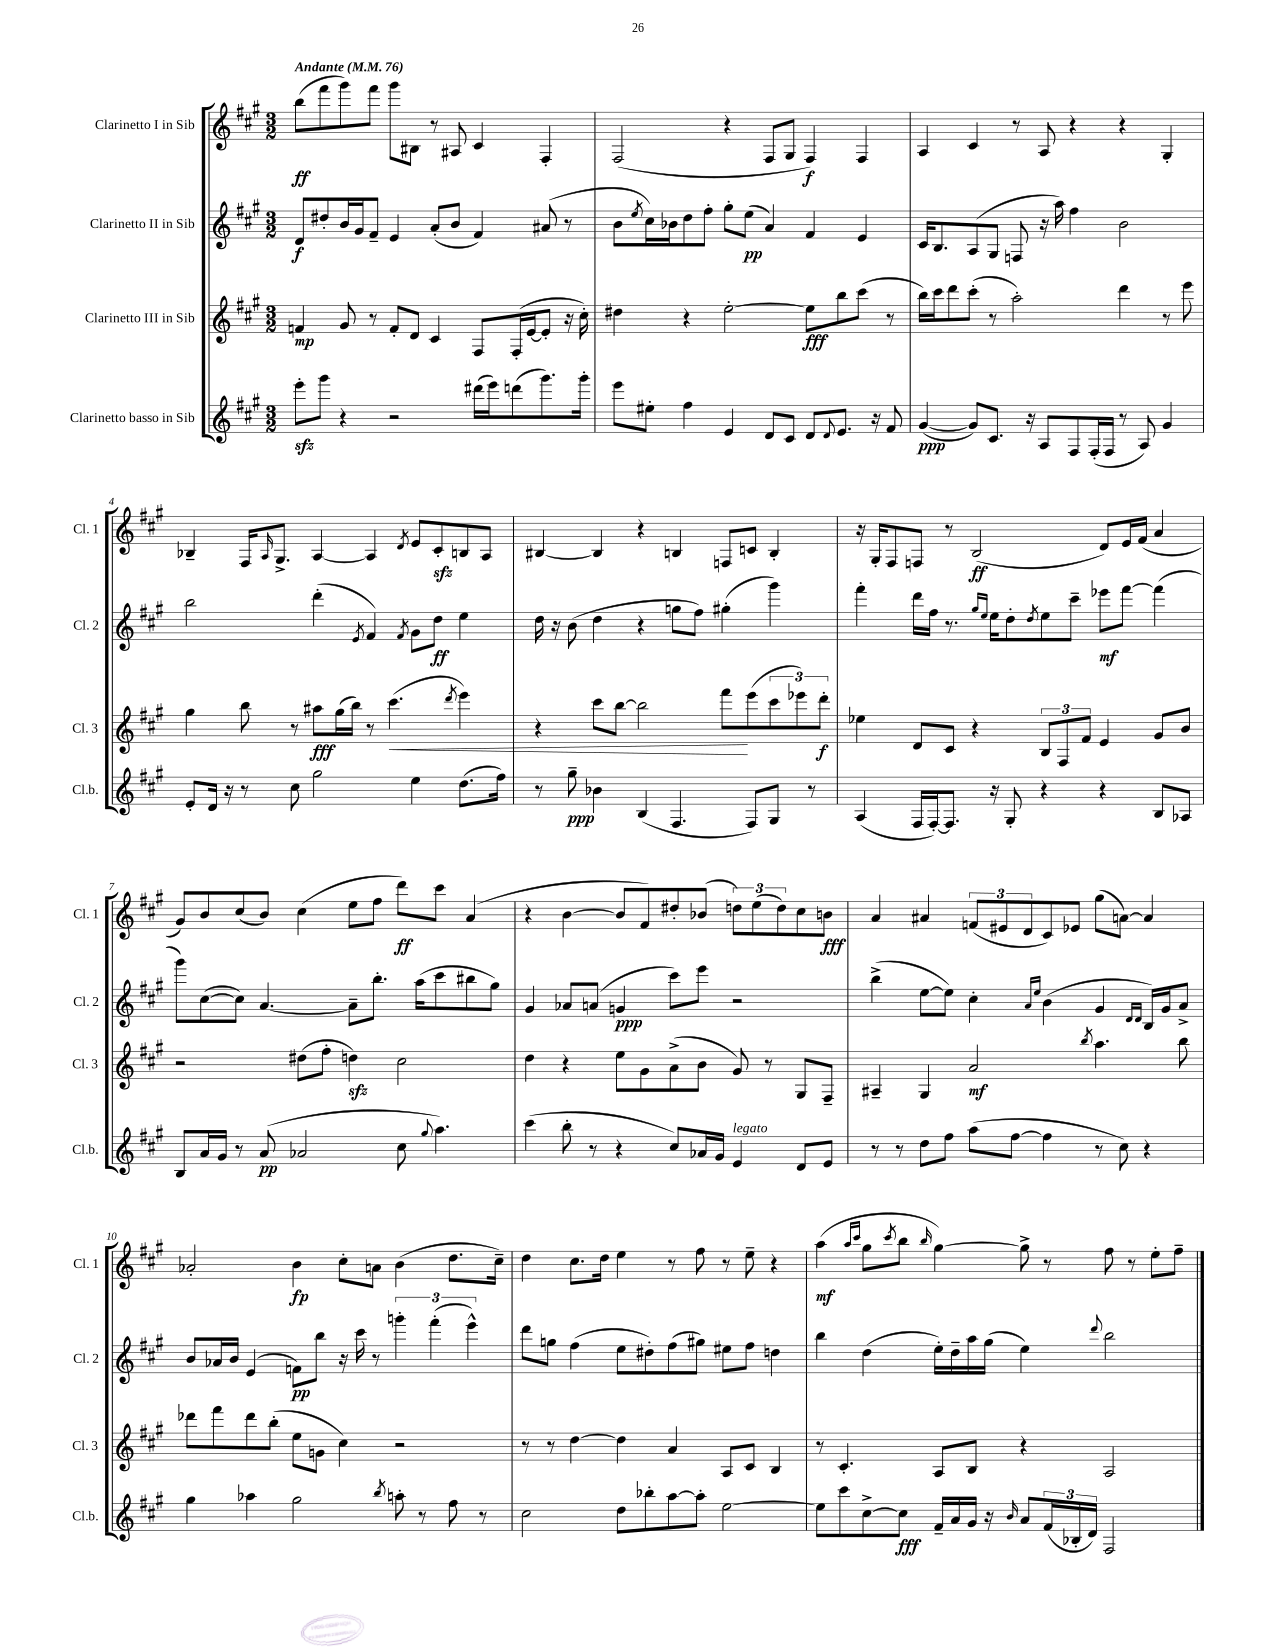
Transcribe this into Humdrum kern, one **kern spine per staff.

**kern	**kern	**kern	**kern
*staff4	*staff3	*staff2	*staff1
*clefG2	*clefG2	*clefG2	*clefG2
*k[f#c#g#]	*k[f#c#g#]	*k[f#c#g#]	*k[f#c#g#]
*M3/2	*M3/2	*M3/2	*M3/2
*MM76	*MM76	*MM76	*MM76
8eee'\L	4f/	8d/L	(8bb\L
8ggg#\J	.	8dd#'/	8fff#\
4r	8g#/	16b/L	8ggg#\)
.	.	16g#/J	.
.	8r	8f#~/J	8fff#\J
2r	8f'/L	4e/	8ggg#\L
.	8d/J	.	8B#\J
.	4c#/	(8a'/L	8r
.	.	8b/J	8A#/
(16ddd#\LL	8F#/L	4f#/)	4c#/
16eee\J)	.	.	.
(8ddd\	(16F#'/L	.	.
.	[16e/J	.	.
8.ggg#\)	8e'/]J	(8a#/	4F#'/
.	16r	8r	.
16ggg#'\Jk	16cc#'\)	.	.
=	=	=	=
8eee\L	4dd#\	8b\L	(2F#/
.	.	8qee/	.
8ee#'\J	.	16cc#\L)	.
.	.	16b-\J	.
4ff#\	4r	8dd\	.
.	.	8ff#'\J	.
4e/	[2ee'\	8gg#'\L	4r
.	.	(8ee\J	.
8d/L	.	4a/)	8F#/L
8c#/J	.	.	8G#/J
8d/L	8ee\]L	4f#/	4F#/)
8qqd/	.	.	.
8.e/J	8bb\	.	.
.	(8ccc#\J	4e/	4F#/
16r	.	.	.
8f#/	8r	.	.
=	=	=	=
([4g#/	16bb\LL)	16c#/LK	4A/
.	16ccc#\J	8.B/	.
.	8ddd\	.	.
8g#/]L)	(8ccc#'\J	(8A/	4c#/
8.c#/J	8r	8G#/J	.
.	2aa'\)	8F/	8r
16r	.	.	.
8A/L	.	16r	8A/
.	.	16aa\)	.
8F#/	.	4ff#\	4r
(16F#'/L	.	.	.
16F#/JJ	.	.	.
8r	4ddd\	2b\	4r
8A/)	.	.	.
4g#/	8r	.	4G#'/
.	8eee\	.	.
=	=	=	=
8e'/L	4gg#\	2bb\	4B-~/
16d/Jk	.	.	.
16r	.	.	.
8r	8bb\	.	16F#/LK
.	.	.	16qqA/
.	.	.	8.G#^/J
8cc#\	8r	.	.
2gg#\	8aa#\L	(4ddd'\	[4A/
.	(16gg#\L	.	.
.	16bb\JJ)	.	.
.	.	8qe/	.
.	8r	4f#/)	4A/]
.	(4.ccc#\	.	.
.	.	8qf#/	8qd/
4ee\	.	8g#\L	8e/L
.	.	8dd\J	8c#'/
.	8qddd/	.	.
(8.dd\L	4eee\)	4ee\	8B/
.	.	.	8A/J
16ff#\Jk)	.	.	.
=	=	=	=
8r	4r	16dd\	[4B#/
.	.	16r	.
8gg#~\	.	(8b\	.
4b-\	8ccc#\L	4dd\	4B#/]
.	[8bb\J	.	.
(4B/	2bb\]	4r	4r
4.F#/	.	8gg\L	4B/
.	.	8ff#\J)	.
.	8fff#\L	(4gg#'\	8F/L
8F#/L)	(8eee\	.	8c/J
8G#/J	12ccc#\	4ggg#\)	4B'/
.	12eee-\)	.	.
8r	.	.	.
.	12ddd'\J	.	.
=	=	=	=
(4A/	4ee-\	4fff#'\	16r
.	.	.	16G#'/LK
.	.	.	8F#/
16F#/LL	8d/L	16ddd\LL	8F/J
[16F#'/J)	.	16ff#\JJ	.
8.F#/]J	8c#/J	8.r	8r
.	4r	.	(2B/
.	.	16qqgg#/LL	.
.	.	16qqee/JJ	.
16r	.	16ee\LK	.
8G#'/	.	8dd'\	.
.	.	8qdd/	.
4r	12B/L	8ee\	.
.	12F#/	.	.
.	.	8ccc#~\J	.
.	12f#/J	.	.
4r	4e/	8eee-\L	8d/L)
.	.	[8fff#\J	16e/L
.	.	.	(16f#/JJ
8B/L	8g#/L	(4fff#\]	4a/
8A-/J	8b/J	.	.
=	=	=	=
8B/L	2r	8ggg#\L)	8g#/L)
16a/L	.	([8cc#\	8b/
16g#/JJ	.	.	.
8r	.	8cc#\]J)	(8cc#/
(8a/	.	[4.a/	8b/J)
2a-/	(8dd#\L	.	(4cc#\
.	8ff#'\J	.	.
.	4dd\)	8a~\]L	8ee\L
.	.	8.bb'\J	8ff#\J
8cc#\	2cc#\	.	8ddd\L)
.	.	(16aa\LK	.
8qqgg#/	.	.	.
4.aa\)	.	8ccc#\	8ccc#\J
.	.	8bb#\	(4a/
.	.	8gg#\J)	.
=	=	=	=
(4ccc#\	4dd\	4g#/	4r
8bb'\	4r	8a-/L	[4b\
8r	.	(8a/J	.
4r	8ee\L	4g/	8b/]L
.	8g#\	.	8f#/)
8cc#/L)	(8a^\	8ccc#\L)	8dd#'/
16a-/L	8b\J	8eee\J	(8b-/J
16g#/JJ	.	.	.
4e/	8g#/)	2r	12dd\L)
.	.	.	(12ee\
.	8r	.	.
.	.	.	12dd\)
8d/L	8G#/L	.	8cc#\
8e/J	8F#~/J	.	8b\J
=	=	=	=
8r	4A#~/	(4bb^\	4a/
8r	.	.	.
8dd\L	4G#/	[8ee\L	4a#/
8ff#\J	.	8ee\]J)	.
(8aa\L	2a/	4cc#'\	(12f/L
.	.	.	12e#/
[8ff#\J	.	.	.
.	.	.	12d/
.	.	16qqa/LL	.
.	.	16qqee/JJ	.
4ff#\]	.	(4b\	8c#/)
.	.	.	8e-/J
.	8qbb/	.	.
8r	4.aa\	4g#/	(8gg#\L
8cc#\)	.	.	[8a\J)
.	.	16qqd/LL	.
.	.	16qqd/JJ	.
4r	.	16B/LL)	4a/]
.	.	16g#/J	.
.	8bb\	8a^/J	.
=	=	=	=
4gg#\	8ddd-\L	8b/L	2a-'/
.	8fff#\	16a-/L	.
.	.	16b/JJ	.
4aa-\	8ddd-\	(4e/	.
.	(8bb'\J	.	.
2gg#\	8ee\L	8f\L)	4b\
.	8g\J	8bb\J	.
.	4cc#\)	16r	8cc#'\L
.	.	16ccc#\	.
.	.	8r	8a\J
8qbb/	.	.	.
8aa'\	2r	6ggg'\	(4b\
8r	.	.	.
.	.	(6fff#'\	.
8ff#\	.	.	8.dd\L
.	.	6eee^^\)	.
8r	.	.	.
.	.	.	16cc#~\Jk)
=	=	=	=
2cc#\	8r	8ddd\L	4dd\
.	8r	8gg\J	.
.	[4dd\	(4ff#\	8.cc#\L
.	.	.	16dd\Jk
8dd\L	4dd\]	8ee\L	4ee\
8bb-'\	.	8dd#'\)	.
[8aa\	4a/	(8ff#\	8r
8aa'\]J	.	8gg#\J)	8ff#\
[2ee\	8A/L	8ee#\L	8r
.	8c#/J	8ff#\J	8ee~\
.	4B/	4dd\	4r
=	=	=	=
8ee\]L	8r	4bb\	(4aa\
8ccc#\	4.c#'/	.	.
.	.	.	16qqaa/LL
.	.	.	16qqccc#/JJ
[8cc#^\	.	(4dd\	8gg#\L
.	.	.	8qccc#/
8cc#\]J	.	.	8bb\J
.	.	.	16qqbb/
16f#~/LL	8A/L	16ee'\LL)	[4gg#\)
16a/	.	16dd~\	.
16g#/JJ	8B/J	16aa\	.
16r	.	(16gg#\JJ	.
16qqb/	.	.	.
8a/L	4r	4ee\)	8gg#^\]
(24f#/L	.	.	8r
24B-'/	.	.	.
24d/JJ)	.	.	.
.	.	8qqddd/	.
2F#/	2A/	2bb\	8ff#\
.	.	.	8r
.	.	.	8ee'\L
.	.	.	8ff#~\J
==	==	==	==
*-	*-	*-	*-
